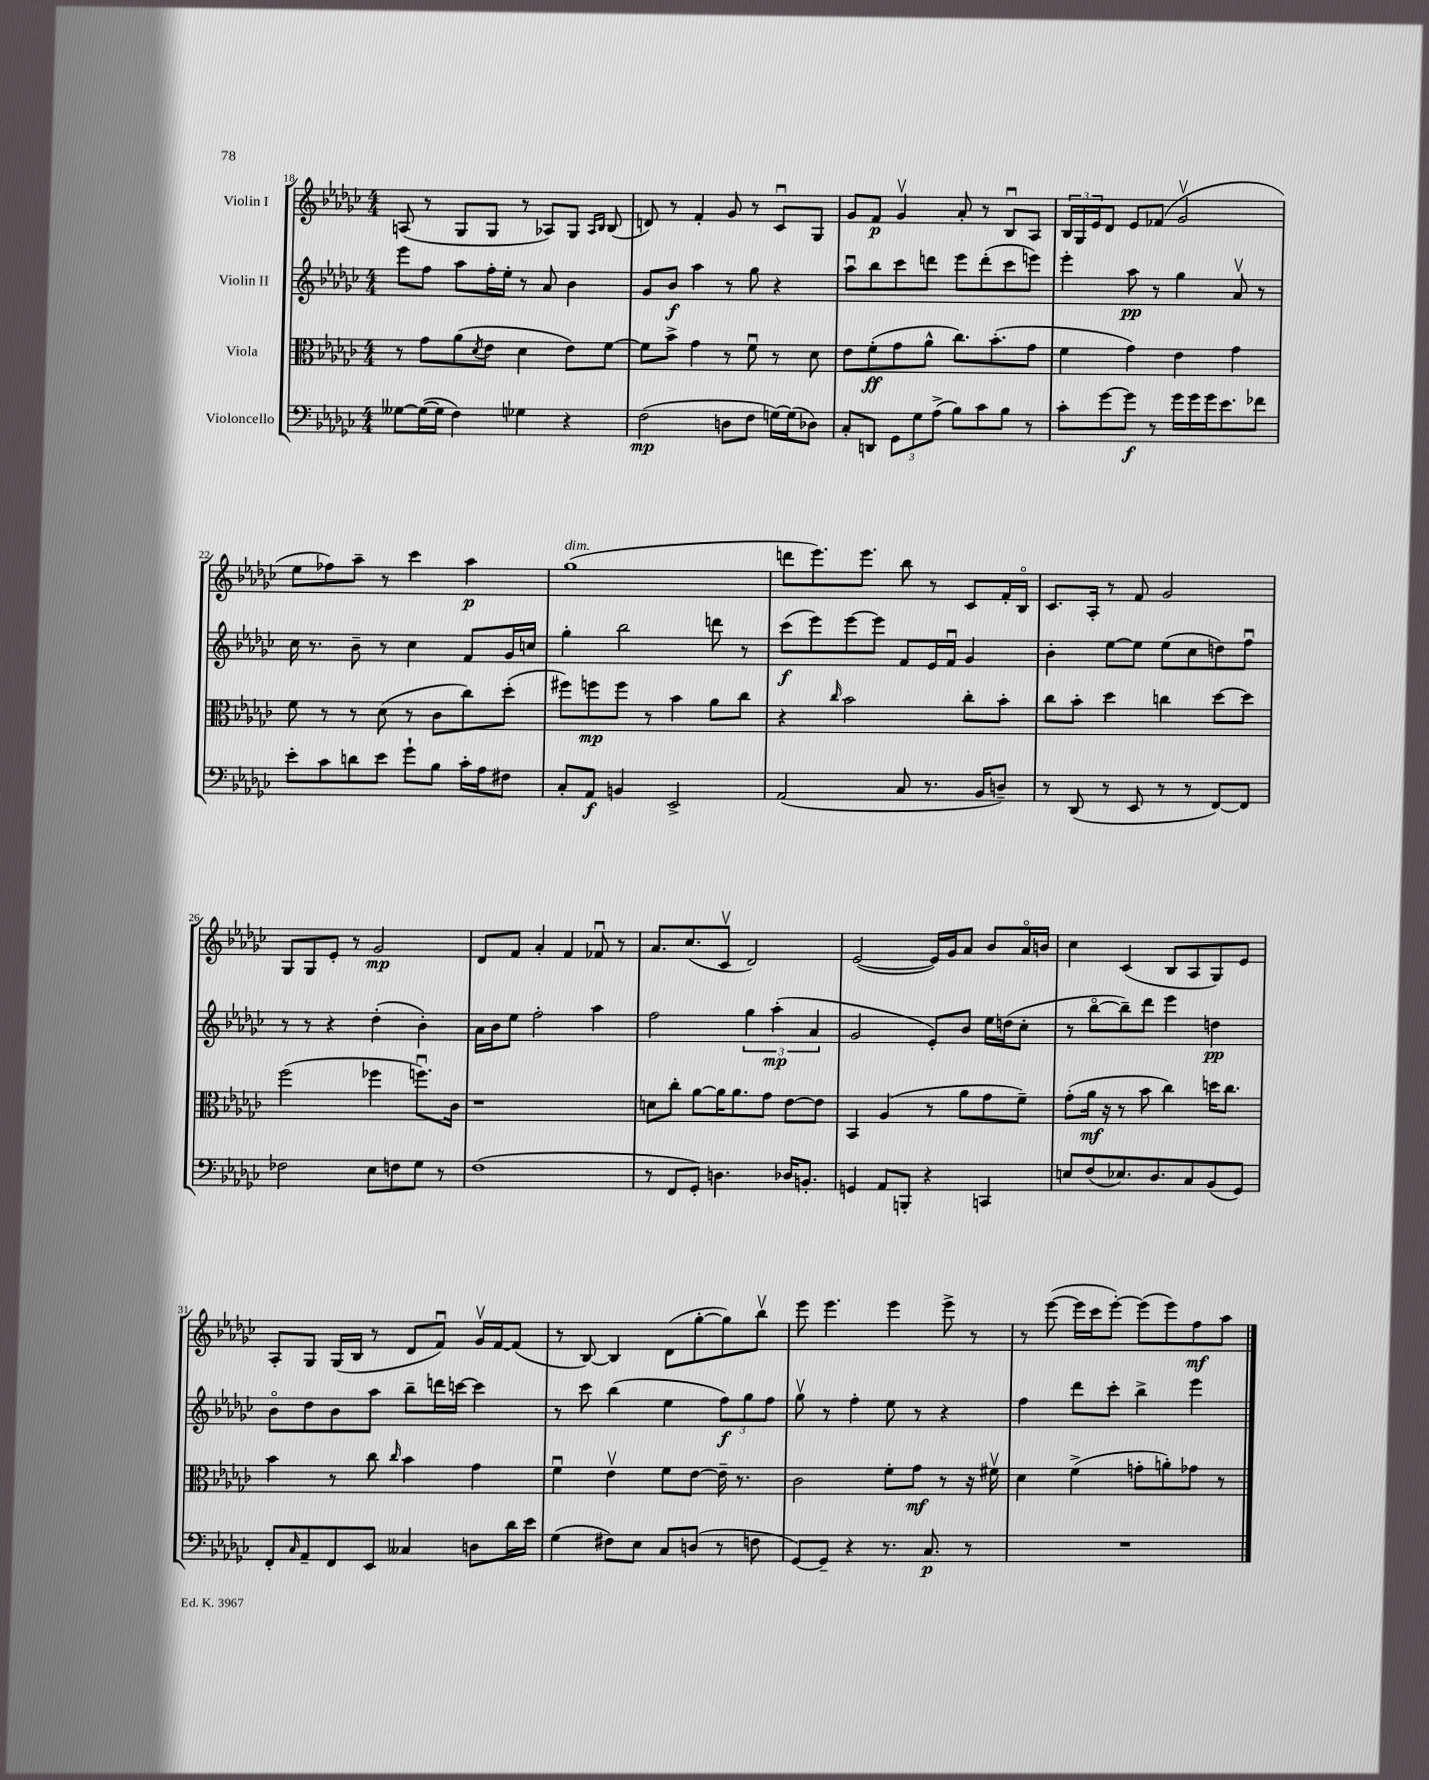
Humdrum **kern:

**kern	**dynam	**kern	**dynam	**kern	**dynam	**kern	**dynam
*part4	*part4	*part3	*part3	*part2	*part2	*part1	*part1
*staff4	*staff4	*staff3	*staff3	*staff2	*staff2	*staff1	*staff1
*I"Violoncello	*	*I"Viola	*	*I"Violin II	*	*I"Violin I	*
*clefF4	*	*clefC3	*	*clefG2	*	*clefG2	*
*k[b-e-a-d-g-c-]	*	*k[b-e-a-d-g-c-]	*	*k[b-e-a-d-g-c-]	*	*k[b-e-a-d-g-c-]	*
*M4/4	*	*M4/4	*	*M4/4	*	*M4/4	*
=18	=18	=18	=18	=18	=18	=18	=18
[8G--X\L	.	8r	.	8eee-\L	.	(8An/	.
(16G--\L_	.	8g-\L	.	8ff\J	.	8r	.
16G--\JJ]	.	.	.	.	.	.	.
4F\)	.	(8a-\	.	8aa-\L	.	8G-/L	.
.	.	8qd-/	.	.	.	.	.
.	.	8e-\J	.	16ff'\L	.	8G-/J	.
.	.	.	.	16ee-'\JJ	.	.	.
4G-X\	.	4d-\	.	8r	.	8r	.
.	.	.	.	8a-/	.	8A-X/L)	.
4r	.	8e-\L)	.	4b-\	.	8G-/J	.
.	.	.	.	.	.	16qqA-/LL	.
.	.	.	.	.	.	16qqB-/JJ	.
.	.	[8f\J	.	.	.	(8B-/	.
=19	=19	=19	=19	=19	=19	=19	=19
(2F\	mp	8f\L]	.	8g-/L	.	8dn/)	.
.	.	8b-^\J	.	8b-/J	f	8r	.
.	.	4g-\	.	4aa-\	.	4f'/	.
8Dn\L	.	8r	.	8r	.	8g-/	.
8F\J	.	8fu\	.	8gg-\	.	8r	.
[16Gn\LL)	.	8r	.	4r	.	8c-u/L	.
(16G\J]	.	.	.	.	.	.	.
8D-X\J)	.	8d-\	.	.	.	8G-/J	.
=20	=20	=20	=20	=20	=20	=20	=20
8C-'/L	.	8e-\L	.	8aa-u\L	.	8g-/L	.
8DDn/J	.	(8f'\	ff	8bb-\	.	8f/J	p
12GG-\L	.	8g-\	.	8ccc-\	.	4g-v/	.
12G-\	.	.	.	.	.	.	.
.	.	8a-^^\J	.	8dddn\J	.	.	.
(12A-^\J	.	.	.	.	.	.	.
8B-\L)	.	8.cc-\L)	.	8eee-\L	.	8a-'/	.
8c-\	.	.	.	(8ddd'\	.	8r	.
.	.	(8.b-'\	.	.	.	.	.
8B-\J	.	.	.	8ccc-\	.	8B-u/L	.
8r	.	8g-\J	.	8eeen\J)	.	8A-/J	.
=21	=21	=21	=21	=21	=21	=21	=21
8c-'\L	.	4f\	.	4eee-'\	.	24B-/LL	.
.	.	.	.	.	.	24G-/	.
.	.	.	.	.	.	24e-/J	.
[8g-\	.	.	.	.	.	8d-/J	.
8g-\J]	f	4g-\)	.	8aa-\	pp	8e-/L	.
8r	.	.	.	8r	.	(8f-X/J	.
16g-\LL	.	4e-\	.	4gg-\	.	2g-v/	.
16g-\	.	.	.	.	.	.	.
16g-\J	.	.	.	.	.	.	.
8.e-\	.	.	.	.	.	.	.
.	.	4g-\	.	8a-v/	.	.	.
8f-X\J	.	.	.	8r	.	.	.
!!LO:LB:g=z
=22	=22	=22	=22	=22	=22	=22	=22
8e-'\L	.	8f\	.	16cc-\	.	8ee-\L	.
.	.	.	.	8.r	.	.	.
8c-\	.	8r	.	.	.	8ff-X\)	.
8dn\	.	8r	.	8b-~\	.	8aa-~\J	.
8e-\J	.	(8d-\	.	8r	.	8r	.
8g-`\L	.	8r	.	4cc-\	.	4ccc-\	.
8B-\J	.	8c-\L	.	.	.	.	.
16c-'\LL	.	8cc-\)	.	8f/L	.	4aa-\	p
16A-\J	.	.	.	.	.	.	.
8F#X\J	.	(8dd-'\J	.	16g-/L	.	.	.
.	.	.	.	16ccn/JJ	.	.	.
=23	=23	=23	=23	=23	=23	=23	=23
!	!	!	!	!	!	!LO:TX:a:i:t=dim.	!
8C-'/L	.	8ff#X\L)	.	4gg-'\	.	(1gg-	.
8AA-/J	f	8ffn\	mp	.	.	.	.
4BBn/	.	8ff\J	.	2bb-\	.	.	.
.	.	8r	.	.	.	.	.
2EE-^/	.	4b-\	.	.	.	.	.
.	.	8a-\L	.	8dddn\	.	.	.
.	.	8cc-\J	.	8r	.	.	.
=24	=24	=24	=24	=24	=24	=24	=24
(2AA-/	.	4r	.	(8ccc-\L	f	8dddn\L	.
.	.	.	.	8eee-\)	.	8.eee-\)	.
.	.	16qqcc-/	.	.	.	.	.
.	.	2b-\	.	[8eee-\	.	.	.
.	.	.	.	.	.	8.eee-\J	.
.	.	.	.	8eee-\J]	.	.	.
8C-/	.	.	.	8f/L	.	8bb-\	.
8.r	.	.	.	16e-/L	.	8r	.
.	.	.	.	16fu/JJ	.	.	.
.	.	8cc-'\L	.	4g-/	.	8c-/L	.
16BB-/KL	.	.	.	.	.	.	.
8Dn~/J)	.	8b-'\J	.	.	.	16f'/L	.
.	.	.	.	.	.	16B-/JJ	.
=25	=25	=25	=25	=25	=25	=25	=25
8r	.	8cc-\L	.	4b-'\	.	8.c-/L	.
(8DD-/	.	8b-'\J	.	.	.	.	.
.	.	.	.	.	.	16A-'/Jk	.
8r	.	4dd-\	.	[8ee-\L	.	8r	.
8EE-/	.	.	.	8ee-\J]	.	8f/	.
8r	.	4ccn\	.	(8ee-\L	.	2g-/	.
8r	.	.	.	8cc-\	.	.	.
[8FF/L)	.	[8dd-\L	.	8ddn\)	.	.	.
8FF/J]	.	8dd-\J]	.	8ffu\J	.	.	.
!!LO:LB:g=z
=26	=26	=26	=26	=26	=26	=26	=26
2F-X\	.	(2ff\	.	8r	.	8G-/L	.
.	.	.	.	8r	.	8G-/	.
.	.	.	.	4r	.	8e-'/J	.
.	.	.	.	.	.	8r	.
8E-\L	.	4ff-X\	.	(4dd-'\	.	2g-/	mp
8Fn\	.	.	.	.	.	.	.
8G-\J	.	8.ffnu\L)	.	4b-'\)	.	.	.
8r	.	.	.	.	.	.	.
.	.	16c-\Jk	.	.	.	.	.
=27	=27	=27	=27	=27	=27	=27	=27
(1F	.	1r	.	16a-\LL	.	8d-/L	.
.	.	.	.	16b-\J	.	.	.
.	.	.	.	8ee-\J	.	8f/J	.
.	.	.	.	2ff'\	.	4a-'/	.
.	.	.	.	.	.	4f/	.
.	.	.	.	4aa-\	.	8f-Xu/	.
.	.	.	.	.	.	8r	.
=28	=28	=28	=28	=28	=28	=28	=28
8r	.	8dn\L	.	2ff\	.	8.a-/L	.
8FF/L	.	8cc-'\J	.	.	.	.	.
.	.	.	.	.	.	(8.cc-/	.
8GG-'/J)	.	[8a-\L	.	.	.	.	.
4.Dn\	.	16a-\K]	.	.	.	8c-v/J	.
.	.	8.a-\	.	.	.	.	.
.	.	.	.	6gg-\	.	2d-/)	.
.	.	8g-\J	.	.	.	.	.
.	.	.	.	(6aa-'\	mp	.	.
16D-X/KL	.	[8e-\L	.	.	.	.	.
8.BBn'/J	.	.	.	.	.	.	.
.	.	.	.	6a-/	.	.	.
.	.	8e-\J]	.	.	.	.	.
=29	=29	=29	=29	=29	=29	=29	=29
4GGn/	.	4BB-/	.	2g-/	.	([2e-/	.
8AA-/L	.	(4A-/	.	.	.	.	.
8BBBn'/J	.	.	.	.	.	.	.
4r	.	8r	.	8e-'/L)	.	16e-/LL])	.
.	.	.	.	.	.	16g-/J	.
.	.	8a-\L	.	8b-/J	.	8a-/J	.
4CCn/	.	8g-\	.	16ee-\LL	.	8b-/L	.
.	.	.	.	(16ddn\J	.	.	.
.	.	8f~\J)	.	8cc-'\J	.	16a-/L	.
.	.	.	.	.	.	16bn/JJ	.
=30	=30	=30	=30	=30	=30	=30	=30
8En/L	.	(8g-'\L	.	8r	.	4cc-\	.
(8F/	.	16a-\Jk	mf	[8bb-\L	.	.	.
.	.	16r	.	.	.	.	.
8.E-X/)	.	8r	.	8bb-~\])	.	(4c-/	.
.	.	8b-\	.	8ddd-\J	.	.	.
8.D-/	.	.	.	.	.	.	.
.	.	4cc-\)	.	4eee-\	.	8B-/L	.
8C-/	.	.	.	.	.	8A-/	.
(8BB-/	.	16ddn\KL	.	4ddn\	pp	8G-/)	.
.	.	8.cc-\J	.	.	.	.	.
8GG-/J)	.	.	.	.	.	8e-/J	.
!!LO:LB:g=z
=31	=31	=31	=31	=31	=31	=31	=31
8FF'/L	.	4b-\	.	8b-\L	.	8A-'/L	.
16qqC-/	.	.	.	.	.	.	.
8AA-~/	.	.	.	8dd-\	.	8G-/J	.
8FF/	.	8r	.	8b-\	.	(16G-/LL	.
.	.	.	.	.	.	16B-/JJ	.
8EE-/J	.	8cc-\	.	8aa-\J	.	8r	.
.	.	16qqcc-/	.	.	.	.	.
4C--X/	.	4b-\	.	8bb-~\L	.	8d-/L	.
.	.	.	.	16dddn\L	.	8fu/J)	.
.	.	.	.	[16cccn\JJ	.	.	.
8Dn\L	.	4g-\	.	4ccc\]	.	16g-v/LL	.
.	.	.	.	.	.	[16f/J	.
16d-\L	.	.	.	.	.	(8f/J]	.
16e-\JJ	.	.	.	.	.	.	.
=32	=32	=32	=32	=32	=32	=32	=32
(4G-\	.	4fu\	.	8r	.	8r	.
.	.	.	.	8ccc-\	.	[8B-/)	.
8F#X\L)	.	4e-v\	.	(4bb-\	.	4B-/]	.
8E-\J	.	.	.	.	.	.	.
8C-/L	.	8f\L	.	4ee-\	.	(8d-\L	.
(8Dn/J	.	[8e-\J	.	.	.	[8gg-'\	.
8r	.	16e-~\]	.	12ff\L)	f	8gg-\])	.
.	.	8.r	.	.	.	.	.
.	.	.	.	12gg-\	.	.	.
8Fn\	.	.	.	.	.	8bb-v\J	.
.	.	.	.	12ff\J	.	.	.
=33	=33	=33	=33	=33	=33	=33	=33
[8GG-/L)	.	2c-\	.	8gg-v\	.	8eee-\	.
8GG-~/J]	.	.	.	8r	.	4.eee-\	.
4r	.	.	.	4ff'\	.	.	.
8.r	.	8f'\L	.	8ee-\	.	4eee-\	.
.	.	8g-\J	mf	8r	.	.	.
8.C-/	p	.	.	.	.	.	.
.	.	8r	.	4r	.	8eee-^\	.
8r	.	16r	.	.	.	8r	.
.	.	16f#Xv\	.	.	.	.	.
=34	=34	=34	=34	=34	=34	=34	=34
1r	.	4d-\	.	4ff\	.	8r	.
.	.	.	.	.	.	([8eee-\	.
.	.	(4f^\	.	8ddd-\L	.	16eee-\LL]	.
.	.	.	.	.	.	16ccc-\J	.
.	.	.	.	8ccc-'\J	.	[8eee-'\J)	.
.	.	8gn'\L	.	4bb-^\	.	(8eee-\L]	.
.	.	8an'\)	.	.	.	8eee-\)	.
.	.	8g-X\J	.	4eee-\	.	8ff\	mf
.	.	8r	.	.	.	8aa-\J	.
==	==	==	==	==	==	==	==
*-	*-	*-	*-	*-	*-	*-	*-
